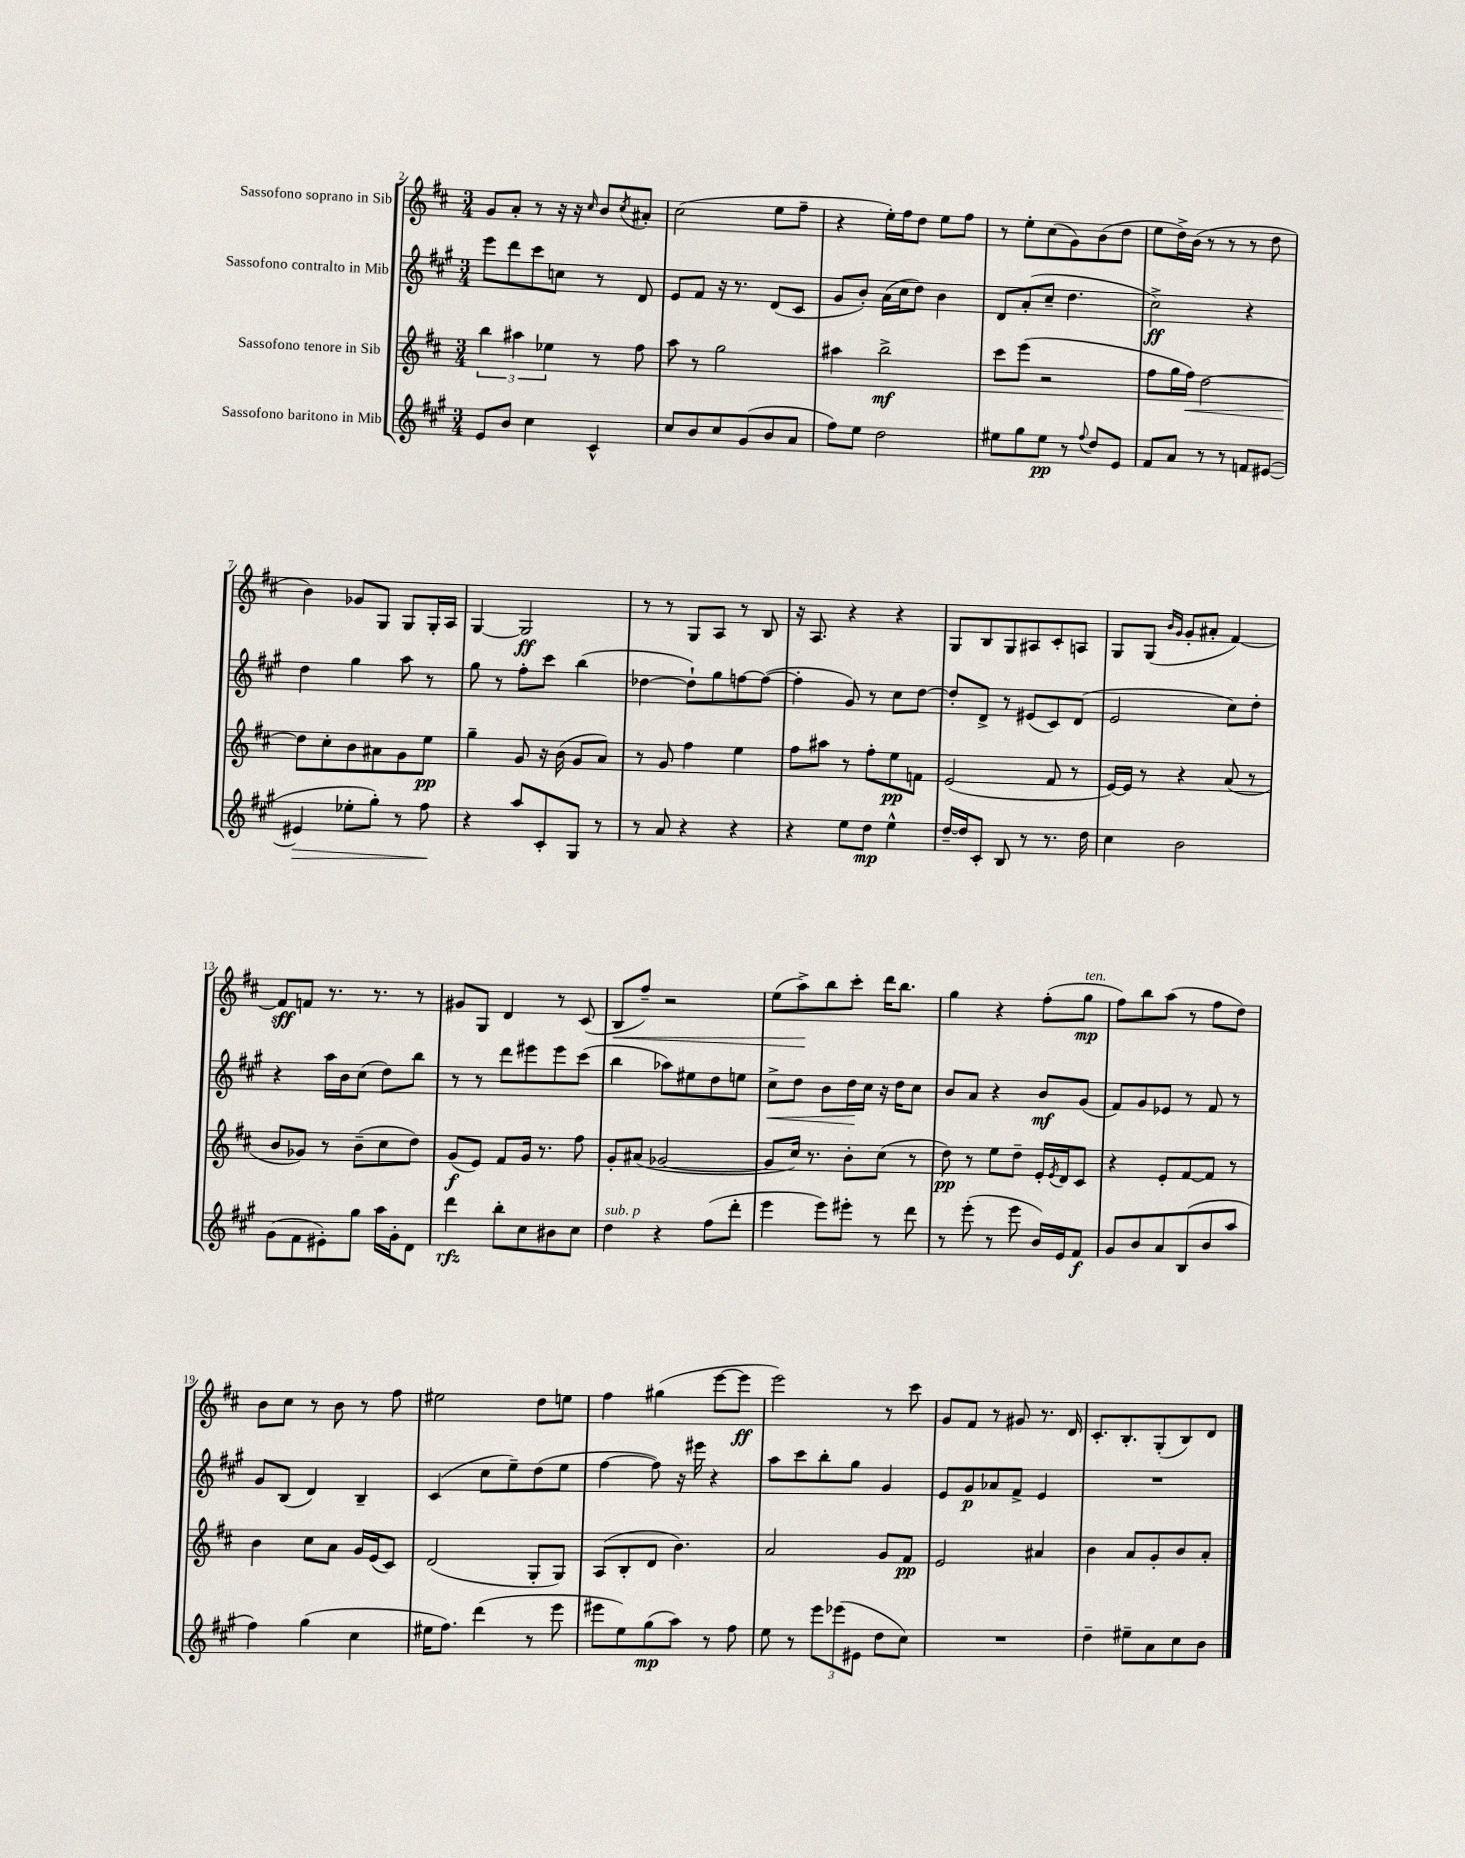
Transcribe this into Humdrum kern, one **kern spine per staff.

**kern	**dynam	**kern	**dynam	**kern	**dynam	**kern	**dynam
*part4	*part4	*part3	*part3	*part2	*part2	*part1	*part1
*staff4	*staff4	*staff3	*staff3	*staff2	*staff2	*staff1	*staff1
*I"Sassofono baritono in Mib	*	*I"Sassofono tenore in Sib	*	*I"Sassofono contralto in Mib	*	*I"Sassofono soprano in Sib	*
*clefG2	*	*clefG2	*	*clefG2	*	*clefG2	*
*k[f#c#g#]	*	*k[f#c#]	*	*k[f#c#g#]	*	*k[f#c#]	*
*M3/4	*	*M3/4	*	*M3/4	*	*M3/4	*
=2	=2	=2	=2	=2	=2	=2	=2
8e/L	.	6bb\	.	8eee\L	.	8g/L	.
8b/J	.	.	.	8ddd\	.	8a'/J	.
.	.	6aa#X\	.	.	.	.	.
4cc#\	.	.	.	8ccc#\	.	8r	.
.	.	6ee-X\	.	.	.	.	.
.	.	.	.	8ccn\J	.	16r	.
.	.	.	.	.	.	16r	.
.	.	.	.	.	.	16qqcc#/	.
4c#^^/	.	8r	.	8r	.	8b/L	.
.	.	.	.	.	.	8qcc#/	.
.	.	8ff#\	.	8d/	.	8a#X'/J	.
=3	=3	=3	=3	=3	=3	=3	=3
8cc#/L	.	8aa\	.	8e/L	.	(2cc#\	.
8b/	.	8r	.	8f#/J	.	.	.
8cc#/	.	2gg\	.	16r	.	.	.
.	.	.	.	8.r	.	.	.
(8g#/	.	.	.	.	.	.	.
8b/	.	.	.	(8d/L	.	8ee\L	.
8a/J	.	.	.	8c#/J	.	8ff#~\J	.
=4	=4	=4	=4	=4	=4	=4	=4
8ff#\L)	.	4aa#X\	.	8g#/L	.	4r	.
8ee\J	.	.	.	8b'/J)	.	.	.
2dd\	.	2bb^\	mf	(16a\LL	.	16ee'\LL)	.
.	.	.	.	16cc#\J	.	16ff#\J	.
.	.	.	.	8dd\J)	.	8dd\J	.
.	.	.	.	4b\	.	8ee\L	.
.	.	.	.	.	.	8ff#\J	.
=5	=5	=5	=5	=5	=5	=5	=5
8ee#X\L	.	8ccc#\L	.	8d/L	.	8r	.
8gg#\	.	(8eee\J	.	(8a'/	.	8ee'\L	.
8ee#\J	pp	2r	.	8cc#~/J	.	(8cc#\	.
8r	.	.	.	4.dd\	.	8g\)	.
8qqff#/	.	.	.	.	.	.	.
8dd/L	.	.	.	.	.	(8b\	.
8e/J	.	.	.	.	.	8dd\J	.
=6	=6	=6	=6	=6	=6	=6	=6
8f#/L	.	8ff#\L	.	2cc#^\)	ff	8ee\L	.
8a/J	.	16gg\L	.	.	.	16dd^\L)	.
!	!	!	!LO:HP:b	!	!	!	!
.	.	16ff#\JJ)	<	.	.	(16b\JJ	.
8r	.	[2dd\	.	.	.	8r	.
8r	.	.	.	.	.	8r	.
8fn/L	.	.	.	4r	.	8r	.
([8e#X/J	.	.	.	.	.	8dd\	.
!!LO:LB:g=z
=7	=7	=7	=7	=7	=7	=7	=7
!	!LO:HP:b	!	!	!	!	!	!
4e#X/]	>	8dd\L]	.	4dd\	.	4b\)	.
.	.	8cc#'\	[	.	.	.	.
8ee-X'\L	.	8b\	.	4gg#\	.	8g-X/L	.
8gg#'\J)	.	8a#X\	.	.	.	8G/J	.
8r	.	8g\	.	8aa\	.	8G/L	.
8ff#\	.	8ee\J	pp	8r	.	16G'/L	.
.	.	.	.	.	.	16A/JJ	.
.	]	.	.	.	.	.	.
=8	=8	=8	=8	=8	=8	=8	=8
4r	.	4gg~\	.	8gg#\	.	[4G/	.
.	.	.	.	8r	.	.	.
8aa/L	.	8g/	.	8ff#'\L	.	2G/]	ff
8c#'/	.	16r	.	8ccc#\J	.	.	.
.	.	(16b\	.	.	.	.	.
8G#/J	.	8g/L	.	(4bb\	.	.	.
8r	.	8a/J)	.	.	.	.	.
=9	=9	=9	=9	=9	=9	=9	=9
8r	.	8r	.	[4dd-X\	.	8r	.
8a/	.	8g/	.	.	.	8r	.
4r	.	4ff#\	.	8dd-`\L])	.	8G/L	.
.	.	.	.	8gg#\	.	8A/J	.
4r	.	4ee\	.	[8ffn\	.	8r	.
.	.	.	.	(8ff\J_	.	8B/	.
=10	=10	=10	=10	=10	=10	=10	=10
4r	.	8ff#\L	.	4ff'\]	.	16r	.
.	.	.	.	.	.	8.A/	.
.	.	8aa#X\J	.	.	.	.	.
8ee\L	.	8r	.	8g#/)	.	4r	.
8dd\J	mp	8ff#'\L	.	8r	.	.	.
4ee^^\	.	8ee\	pp	8cc#\L	.	4r	.
.	.	8fn\J	.	[8dd\J	.	.	.
=11	=11	=11	=11	=11	=11	=11	=11
[16dd~/LL	.	(2e/	.	8dd'/L]	.	8G/L	.
16dd/J]	.	.	.	.	.	.	.
8c#'/J	.	.	.	8d^/J	.	8B/	.
8B/	.	.	.	8r	.	8G/	.
8r	.	.	.	(8e#X/L	.	8A#X/	.
8.r	.	8f#/	.	8c#/)	.	8c#'/	.
.	.	8r	.	(8d/J	.	8An/J	.
16dd\	.	.	.	.	.	.	.
=12	=12	=12	=12	=12	=12	=12	=12
4cc#\	.	[16e/LL)	.	2e/	.	8G/L	.
.	.	16e/JJ]	.	.	.	.	.
.	.	8r	.	.	.	(8G/J	.
.	.	.	.	.	.	16qqb/LL	.
.	.	.	.	.	.	16qqg/JJ	.
2b\	.	4r	.	.	.	8g'/L	.
.	.	.	.	.	.	8a#X'/J	.
.	.	(8a/	.	8cc#\L)	.	[4f#/)	.
.	.	8r	.	8dd'\J	.	.	.
!!LO:LB:g=z
=13	=13	=13	=13	=13	=13	=13	=13
(8g#\L	.	8b/L	.	4r	.	8f#/L]	sff
8f#\	.	8g-X/J)	.	.	.	8fn/J	.
8e#X'\)	.	8r	.	16aa\LL	.	8.r	.
.	.	.	.	16b\J	.	.	.
8gg#\J	.	(8b~\L	.	(8cc#\J	.	.	.
.	.	.	.	.	.	8.r	.
16aa\LL	.	8cc#\	.	8dd\L)	.	.	.
16g#'\J	.	.	.	.	.	.	.
8d\J	.	8dd\J)	.	8bb\J	.	8r	.
=14	=14	=14	=14	=14	=14	=14	=14
4ddd\	rfz	(8g/L	f	8r	.	8g#X/L	.
.	.	8e/J)	.	8r	.	8G/J	.
8bb'\L	.	8f#/L	.	8ddd\L	.	4d/	.
8cc#\	.	16g/Jk	.	8eee#X\	.	.	.
.	.	8.r	.	.	.	.	.
8b#X\	.	.	.	8eee#\	.	8r	.
8cc#\J	.	8ff#\	.	(8ccc#\J	.	(8c#/	.
=15	=15	=15	=15	=15	=15	=15	=15
!LO:TX:a:i:t=sub. p	!	!	!	!	!	!	!
!	!	!	!	!	!	!	!LO:HP:b
4dd\	.	8g'/L	.	4bb\	.	8B/L	<
.	.	(8a#X/J	.	.	.	8ff#~/J)	.
4r	.	[2g-X/	.	8aa-X\L)	.	2r	.
.	.	.	.	8ee#X\	.	.	.
(8ff#\L	.	.	.	8dd\	.	.	.
8ddd'\J	.	.	.	8een\J	.	.	.
=16	=16	=16	=16	=16	=16	=16	=16
!	!	!	!	!	!LO:HP:b	!	!
4eee\	.	8g-/L]	.	8cc#^\L	<	(8ee\L	.
.	.	16cc#/Jk)	.	8dd\J	.	8aa^\)	.
.	.	8.r	.	.	.	.	.
8eee\L)	.	.	.	8b\L	.	8bb\	[
8eee#X'\J	.	8b'\L	.	16dd\L	.	8ccc#'\J	.
.	.	.	.	16cc#\JJ	[	.	.
8r	.	(8cc#\J	.	16r	.	16ddd\KL	.
.	.	.	.	16dd\KL	.	8.bb\J	.
8ddd\	.	8r	.	8cc#\J	.	.	.
=17	=17	=17	=17	=17	=17	=17	=17
8r	.	8dd\)	pp	8b/L	.	4gg\	.
(8eee'\	.	8r	.	8a/J	.	.	.
8r	.	8ee\L	.	4r	.	4r	.
8eee\	.	8dd~\J	.	.	.	.	.
16b/LL)	.	16e'/LL	.	8b/L	mf	(8ff#'\L	.
.	.	8qe/	.	.	.	.	.
16e/J	.	16d/J	.	.	.	.	.
!	!	!	!	!	!	!LO:TX:a:i:t=ten.	!
8f#/J	f	8c#/J	.	(8g#/J	.	8gg\J	mp
=18	=18	=18	=18	=18	=18	=18	=18
8g#/L	.	4r	.	8f#/L)	.	8ff#\L)	.
8b/	.	.	.	8g#/	.	8bb\	.
8a/	.	8e'/L	.	8e-X/J	.	(8aa\J	.
(8B/	.	[8f#/	.	8r	.	8r	.
8b/	.	8f#/J]	.	8f#/	.	8ff#\L	.
8aa/J	.	8r	.	8r	.	8dd\J)	.
!!LO:LB:g=z
=19	=19	=19	=19	=19	=19	=19	=19
4ff#\)	.	4b\	.	8g#/L	.	8b\L	.
.	.	.	.	(8B/J	.	8cc#\J	.
(4gg#\	.	8cc#\L	.	4d/)	.	8r	.
.	.	8a\J	.	.	.	8b\	.
4cc#\	.	16g/LL	.	4B~/	.	8r	.
.	.	(16e/J	.	.	.	.	.
.	.	8c#/J)	.	.	.	8ff#\	.
=20	=20	=20	=20	=20	=20	=20	=20
16ee#X\KL	.	(2d/	.	(4c#/	.	2ee#X\	.
8.ff#\J)	.	.	.	.	.	.	.
(4ddd\	.	.	.	8cc#\L	.	.	.
.	.	.	.	8ee~\)	.	.	.
8r	.	8G'/L	.	(8dd\	.	8dd\L	.
8eee\	.	8G/J)	.	8ee\J	.	8een\J	.
=21	=21	=21	=21	=21	=21	=21	=21
8eee#X\L	.	(8A/L	.	[4ff#\	.	4ff#\	.
8ee\)	.	8B'/	.	.	.	.	.
(8gg#\	mp	8d/J	.	8ff#\])	.	(4gg#X\	.
8aa\J)	.	4.b\)	.	16r	.	.	.
.	.	.	.	16eee#X\	.	.	.
8r	.	.	.	4r	.	[8eee\L	.
8ff#\	.	.	.	.	.	8eee\J]	ff
=22	=22	=22	=22	=22	=22	=22	=22
8ee\	.	2a/	.	8aa\L	.	2eee\)	.
8r	.	.	.	8ccc#\	.	.	.
12eee\L	.	.	.	8bb'\	.	.	.
(12eee-X\	.	.	.	.	.	.	.
.	.	.	.	8gg#\J	.	.	.
12e#X\J	.	.	.	.	.	.	.
8dd\L	.	8g/L	.	4g#/	.	8r	.
8cc#\J)	.	8f#/J	pp	.	.	8ccc#\	.
=23	=23	=23	=23	=23	=23	=23	=23
2.r	.	2e/	.	8e/L	.	8g/L	.
.	.	.	.	8g#/	p	8f#/J	.
.	.	.	.	8a-X/	.	8r	.
.	.	.	.	8f#^/J	.	8g#X/	.
.	.	4a#X/	.	4e/	.	8.r	.
.	.	.	.	.	.	16d/	.
=24	=24	=24	=24	=24	=24	=24	=24
4dd~\	.	4b\	.	2.r	.	8.c#'/L	.
.	.	.	.	.	.	8.B'/	.
8ee#X~\L	.	8a/L	.	.	.	.	.
8a\	.	8g'/	.	.	.	(8G'/	.
8cc#\	.	8b/	.	.	.	8B/)	.
8b\J	.	8a'/J	.	.	.	8d/J	.
==	==	==	==	==	==	==	==
*-	*-	*-	*-	*-	*-	*-	*-
